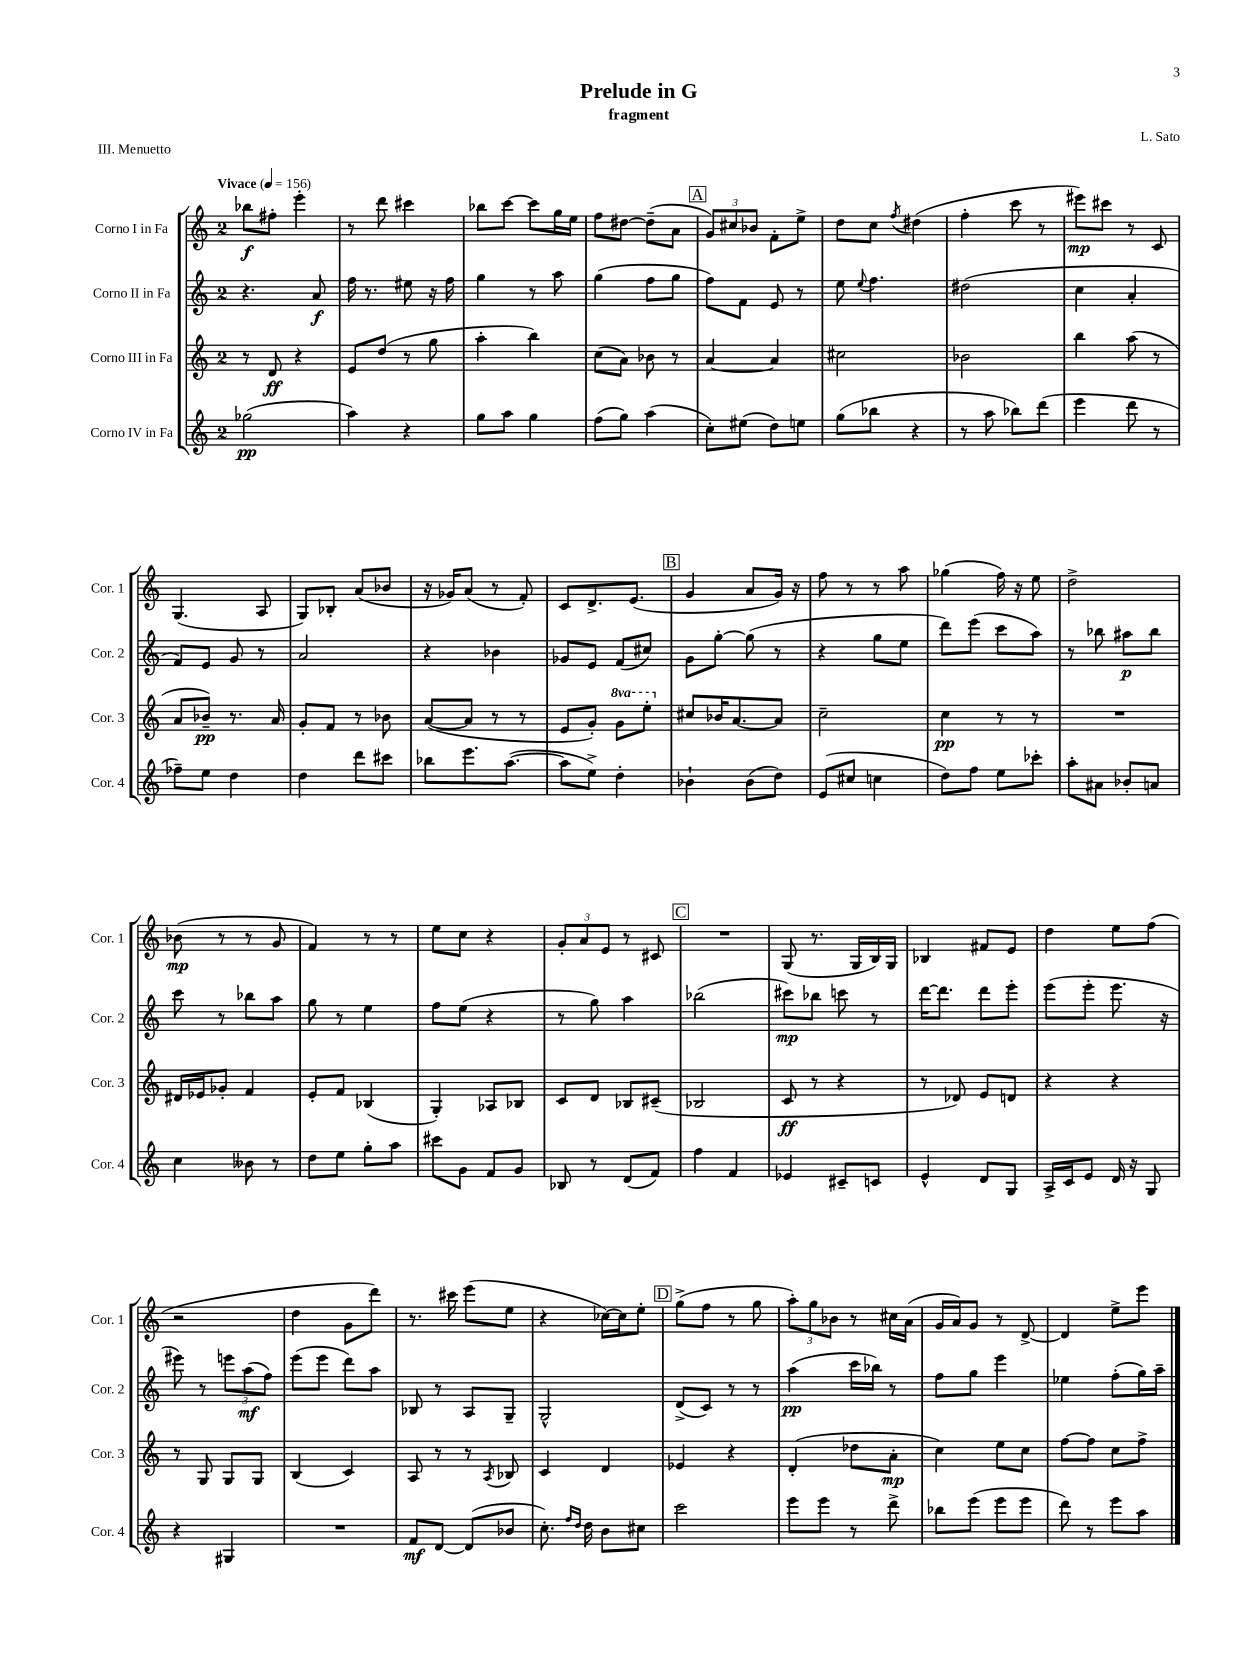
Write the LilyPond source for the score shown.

\header { title = "Prelude in G" composer = "L. Sato" subtitle = "fragment" piece = "III. Menuetto" }
<<
\new StaffGroup <<
\new Staff = "s0" \with { instrumentName = "Corno I in Fa" shortInstrumentName = "Cor. 1" } {
    \clef treble \key c \major \once \override Staff.TimeSignature.style = #'single-digit \time 2/4 \tempo "Vivace" 4 = 156
    bes''8\f fis''8-. e'''4-. |
    r8 d'''8 cis'''4 |
    bes''8 c'''8~ c'''8 g''16 e''16 |
    f''8 dis''8~ dis''8--( a'8 |
    \mark \markup { \box "A" } \tuplet 3/2 { g'8) cis''8 bes'8 } f'8-. e''8-> |
    d''8 c''8 \acciaccatura { f''8 } dis''4( |
    f''4-. c'''8 r8 |
    eis'''8\mp) cis'''8 r8 c'8 |
    g4.( a8 |
    g8) bes8-. a'8( bes'8 |
    r16 ges'16) a'8( r8 f'8-.) |
    c'8 d'8.-> e'8.( |
    \mark \markup { \box "B" } g'4 a'8 g'16) r16 |
    f''8 r8 r8 a''8 |
    ges''4( f''16) r16 e''8 |
    d''2-> |
    bes'8\mp( r8 r8 g'8 |
    f'4) r8 r8 |
    e''8 c''8 r4 |
    \tuplet 3/2 { g'8-. a'8 e'8 } r8 cis'8 |
    \mark \markup { \box "C" } R2 |
    g8( r8. g16 b16) g16 |
    bes4 fis'8 e'8 |
    d''4 e''8 f''8( |
    r2 |
    d''4 g'8 d'''8) |
    r8. cis'''16 e'''8( e''8 |
    r4 ces''16~) ces''16 e''8-. |
    \mark \markup { \box "D" } g''8->( f''8 r8 g''8 |
    \tuplet 3/2 { a''8-.) g''8 bes'8 } r8 cis''16 a'16( |
    g'16 a'16) g'8 r8 d'8~-> |
    d'4 e''8-> e'''8 \bar "|." |
}
\new Staff = "s1" \with { instrumentName = "Corno II in Fa" shortInstrumentName = "Cor. 2" } {
    \clef treble \key c \major \once \override Staff.TimeSignature.style = #'single-digit \time 2/4
    r4. a'8\f |
    f''16 r8. eis''8 r16 f''16 |
    g''4 r8 a''8 |
    g''4( f''8 g''8 |
    \mark \markup { \box "A" } f''8) f'8 e'8 r8 |
    e''8 \appoggiatura { e''8 } f''4. |
    dis''2( |
    c''4 a'4-. |
    f'8) e'8 g'8 r8 |
    a'2 |
    r4 bes'4 |
    ges'8 e'8 f'8( cis''8) |
    \mark \markup { \box "B" } g'8 g''8~-. g''8( r8 |
    r4 g''8 e''8 |
    d'''8) e'''8( c'''8 a''8) |
    r8 bes''8 ais''8\p bes''8 |
    c'''8 r8 bes''8 a''8 |
    g''8 r8 e''4 |
    f''8 e''8( r4 |
    r8 g''8) a''4 |
    \mark \markup { \box "C" } bes''2( |
    cis'''8\mp) bes''8 c'''8 r8 |
    d'''16~ d'''8. d'''8 e'''8-. |
    e'''8( e'''8-. e'''8. r16 |
    eis'''8) r8 \tuplet 3/2 { e'''8 a''8\mf( f''8) } |
    e'''8( e'''8 d'''8) a''8 |
    bes8 r8 a8 g8-- |
    g2-^ |
    \mark \markup { \box "D" } d'8->( c'8) r8 r8 |
    a''4\pp( c'''16 bes''16) r8 |
    f''8 g''8 e'''4 |
    ees''4 f''8-.( g''16) a''16-- \bar "|." |
}
\new Staff = "s2" \with { instrumentName = "Corno III in Fa" shortInstrumentName = "Cor. 3" } {
    \clef treble \key c \major \once \override Staff.TimeSignature.style = #'single-digit \time 2/4 \set Staff.ottavationMarkups = #ottavation-simple-ordinals
    r8 d'8\ff r4 |
    e'8 d''8( r8 g''8 |
    a''4-. b''4) |
    c''8( a'8) bes'8 r8 |
    \mark \markup { \box "A" } a'4~ a'4 |
    cis''2 |
    bes'2 |
    b''4 a''8( r8 |
    a'8 bes'8--\pp) r8. a'16 |
    g'8-. f'8 r8 bes'8 |
    a'8~( a'8 r8 r8 |
    e'8 g'8-.) \ottava #1 g''8 e'''8-. \ottava #0 |
    \mark \markup { \box "B" } cis''8 bes'16 a'8.~ a'8 |
    c''2-- |
    c''4\pp r8 r8 |
    R2 |
    dis'16 ees'16 ges'8-. f'4 |
    e'8-. f'8 bes4( |
    g4-.) aes8 bes8 |
    c'8 d'8 bes8 cis'8--( |
    \mark \markup { \box "C" } bes2 |
    c'8\ff r8 r4 |
    r8 des'8) e'8 d'8 |
    r4 r4 |
    r8 g8 g8 g8 |
    b4( c'4) |
    a8 r8 r8 \acciaccatura { a8 } bes8 |
    c'4 d'4 |
    \mark \markup { \box "D" } ees'4 r4 |
    d'4-.( des''8 a'8-.\mp |
    c''4) e''8 c''8 |
    f''8~ f''8 c''8 f''8-> \bar "|." |
}
\new Staff = "s3" \with { instrumentName = "Corno IV in Fa" shortInstrumentName = "Cor. 4" } {
    \clef treble \key c \major \once \override Staff.TimeSignature.style = #'single-digit \time 2/4
    ges''2\pp( |
    a''4) r4 |
    g''8 a''8 g''4 |
    f''8( g''8) a''4( |
    \mark \markup { \box "A" } c''8-.) eis''8( d''8) e''8 |
    g''8( bes''8 r4 |
    r8 a''8 bes''8) d'''8( |
    e'''4 d'''8 r8 |
    fes''8--) e''8 d''4 |
    d''4 d'''8 cis'''8 |
    bes''8 e'''8. a''8.~( |
    a''8 e''8->) d''4-. |
    \mark \markup { \box "B" } bes'4-! bes'8( d''8) |
    e'8( cis''8 c''4 |
    d''8) f''8 e''8 ces'''8-. |
    a''8-. ais'8 bes'8-. a'8 |
    c''4 beses'8 r8 |
    d''8 e''8 g''8-. a''8 |
    cis'''8 g'8 f'8 g'8 |
    bes8 r8 d'8( f'8) |
    \mark \markup { \box "C" } f''4 f'4 |
    ees'4 cis'8-- c'8 |
    e'4-^ d'8 g8 |
    a16-> c'16 e'8 d'16 r16 g8 |
    r4 gis4 |
    R2 |
    f'8\mf d'8~ d'8( bes'8 |
    c''8.-.) \grace { f''16 d''16 } d''16 b'8 cis''8 |
    \mark \markup { \box "D" } c'''2 |
    e'''8 e'''8 r8 d'''8-> |
    bes''8 e'''8( e'''8 e'''8 |
    d'''8) r8 e'''8 a''8 \bar "|." |
}
>>
>>
\layout { \context { \Score \remove "Bar_number_engraver" } }
